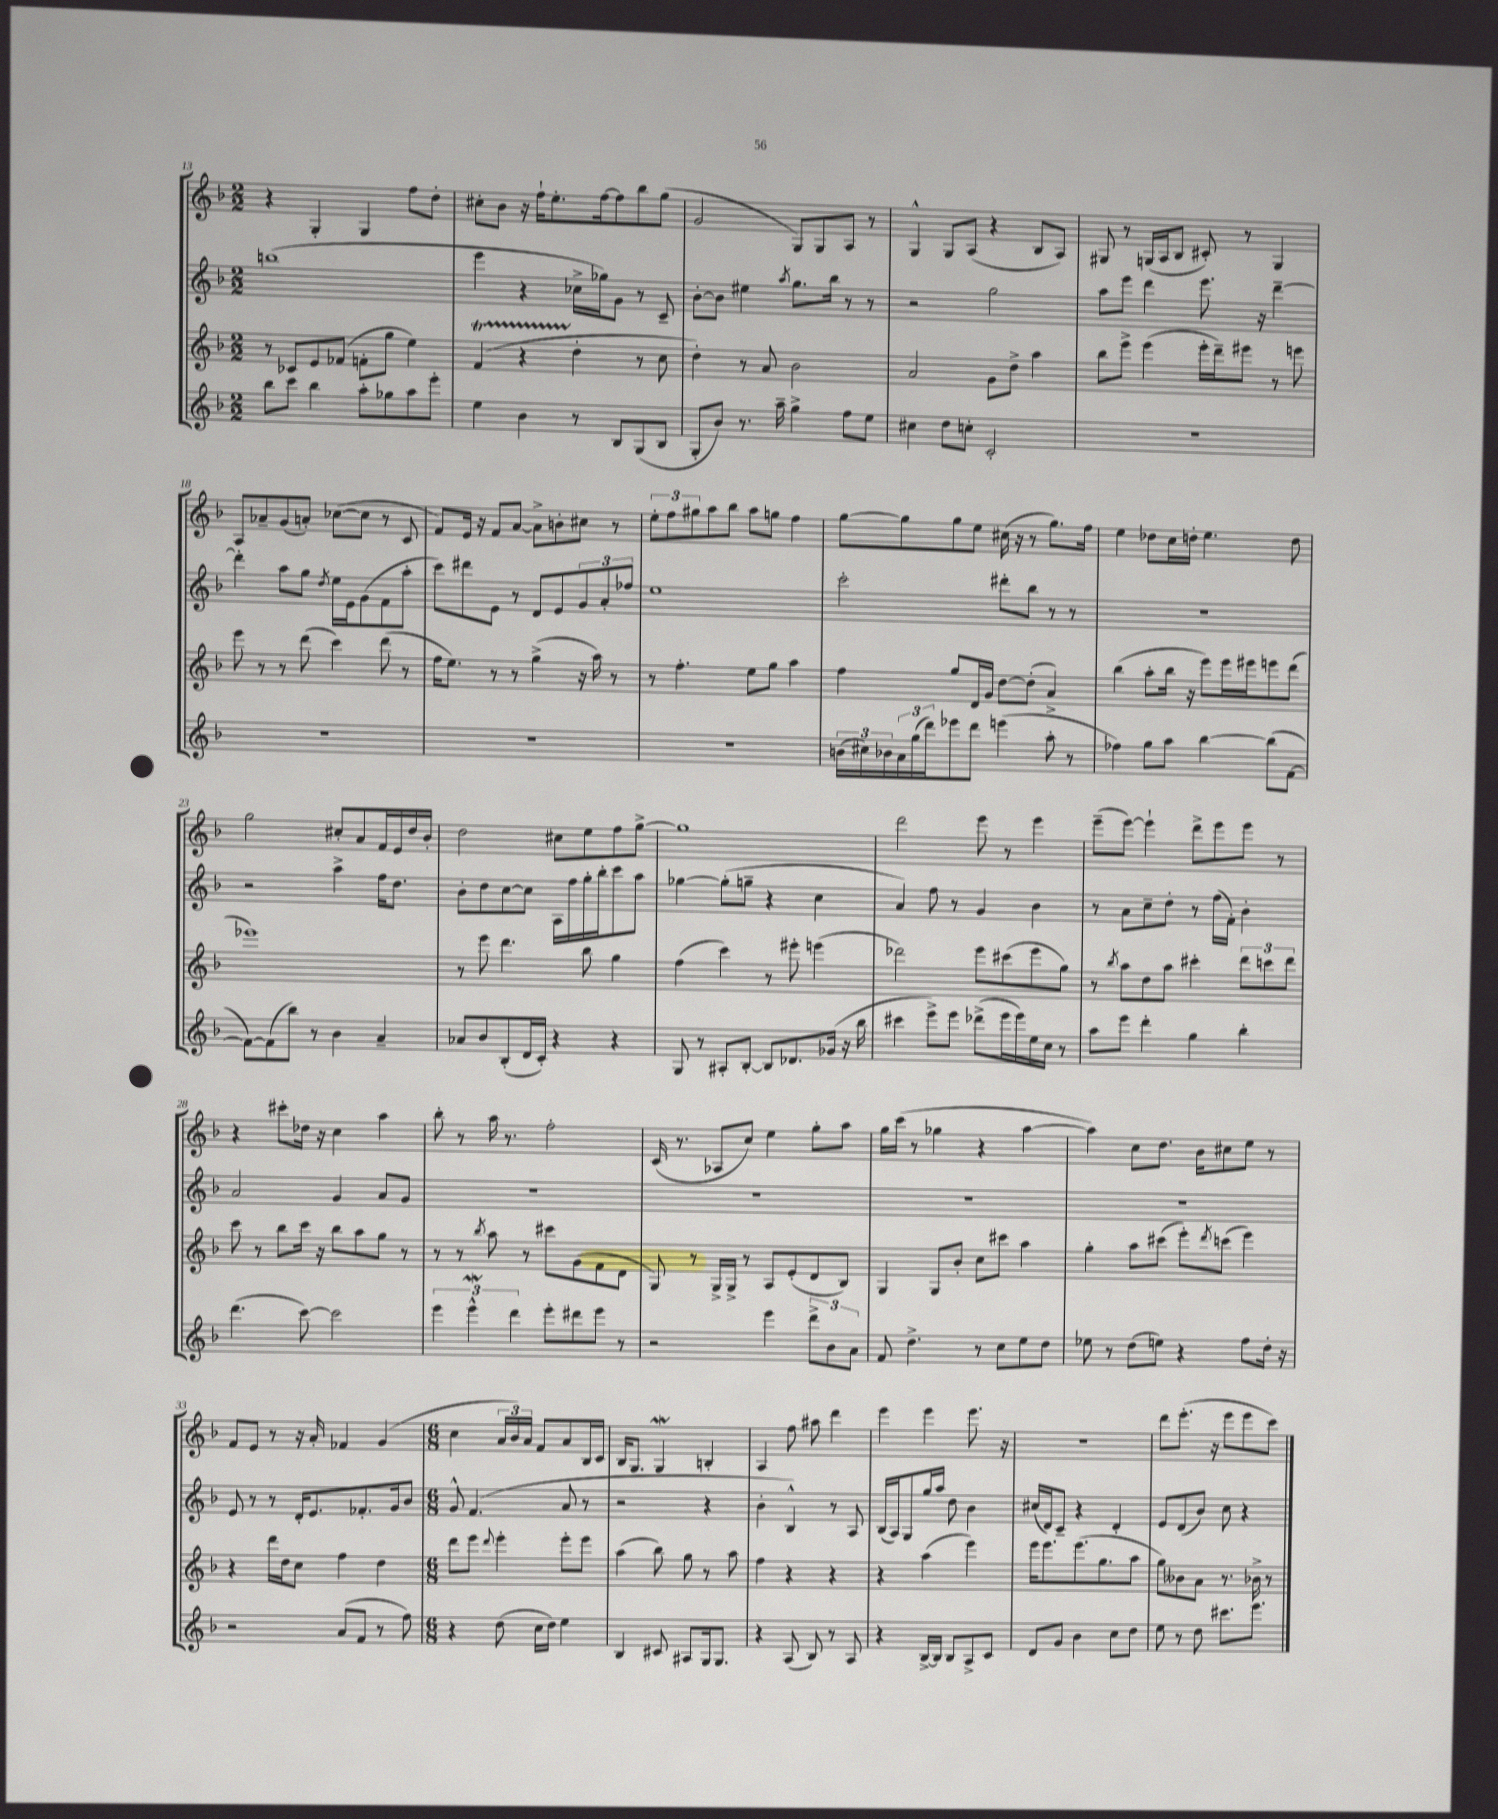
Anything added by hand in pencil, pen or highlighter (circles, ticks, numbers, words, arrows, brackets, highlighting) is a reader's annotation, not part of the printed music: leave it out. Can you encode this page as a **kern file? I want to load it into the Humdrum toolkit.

**kern	**kern	**kern	**kern
*part4	*part3	*part2	*part1
*staff4	*staff3	*staff2	*staff1
*clefG2	*clefG2	*clefG2	*clefG2
*k[b-]	*k[b-]	*k[b-]	*k[b-]
*M2/2	*M2/2	*M2/2	*M2/2
=13	=13	=13	=13
8bb-\L	8r	(1bbn	4r
8ccc\J	8c-X/L	.	.
4bb-\	8e/	.	4G'/
.	(8f-X/J	.	.
8aa'\L	8fn'\L	.	4G/
8gg-X\	8gg\J	.	.
8aa\	4ee\)	.	8ff\L
8eee'\J	.	.	8dd'\J
=14	=14	=14	=14
4ee\	(4fT/	4eee\	8cc#X'\L
.	.	.	8b-\J
4b-\	4r	4r	16r
.	.	.	16ff`\KL
.	.	.	8.ee'\
8r	4dd'\	16cc-X^\LL	.
.	.	16gg-X\J)	[16ff\k
8B-/L	.	8g\J	8ff\]
(8G/	8r	8r	8bb-\
8B-/J	8cc\	8c~/	(8gg\J
=15	=15	=15	=15
8G'/L	4dd'\)	[8b-'\L	2g/
8b-/J)	.	8b-\J]	.
8.r	8r	4ee#X\	.
.	8a/	.	.
16aa~\	.	.	.
.	.	8qaa/	.
4gg^\	2b-\	8.gg\L	8G/L)
.	.	.	8G/
.	.	16bb-\Jk	.
8ff\L	.	8r	8A/J
8ee\J	.	8r	8r
=16	=16	=16	=16
4cc#X\	2a/	2r	4G^^/
8dd\L	.	.	8G/L
8ccn'\J	.	.	(8A/J
2c'/	8g\L	2gg\	4r
.	8dd^\J	.	.
.	4aa\	.	8B-/L
.	.	.	8A/J)
=17	=17	=17	=17
1r	8bb-\L	8aa\L	8G#X/
.	8eee^\J	8eee\J	8r
.	(4eee\	4ddd\	(16Gn/LL
.	.	.	16A/J
.	.	.	8B-/J
.	16eee'\LL	8.eee\	8c#X'/)
.	16ddd~\J)	.	.
.	8eee#X\J	.	8r
.	.	16r	.
.	8r	[4ddd~\	4G/
.	8eeen\	.	.
!!LO:LB:g=z
=18	=18	=18	=18
1r	8eee\	4ddd'\]	8A/L
.	8r	.	8a-X~/
.	8r	8aa\L	(8g/
.	(8ddd\	8gg\J	8an'/J)
.	.	8qdd/	.
.	4ccc\)	16ee\LL	([8cc-X\L
.	.	16e\J	.
.	.	(8g\	8cc-\J]
.	(8ddd\	8f\	8r
.	8r	8aa'\J	8c/
=19	=19	=19	=19
1r	16ff\KL	8ccc\L)	8f/L)
.	8.ee\J)	.	.
.	.	8ddd#X\	16e/Jk
.	.	.	16r
.	8r	8e\J	8f/L
.	8r	8r	[8a/J
.	(4gg^\	8d/L	8a^\L]
.	.	8e/	8bn'\
.	16r	12g/	8cc#X\J
.	16aa\)	.	.
.	.	12a'/	.
.	8r	.	8r
.	.	12ff-X/J	.
=20	=20	=20	=20
1r	8r	1ee	12ee'\L
.	.	.	12ff\
.	4.ff'\	.	.
.	.	.	12gg#X\
.	.	.	8aa\
.	.	.	8bb-\J
.	8ee\L	.	8aa\L
.	8gg\J	.	8ggn\J
.	4aa\	.	4ff\
=21	=21	=21	=21
(24bn\LL	4ff\	2ccc'\	[8gg\L
24cc#X\)	.	.	.
24b-X\	.	.	.
24a\	.	.	8gg\]
(24gg\	.	.	.
24ddd\J)	.	.	.
8eee-X\	8gg/L	.	8gg\
8ddd\J	16d/L	.	8ee\J
.	16g/JJ	.	.
(4eeen\	[8dd\L	8ddd#X'\L	(16cc#X\
.	.	.	16r
.	(8dd'\J]	8bb-\J	8r
8aa'\	4a^/)	8r	8.gg\L)
8r	.	8r	.
.	.	.	16ff\Jk
=22	=22	=22	=22
4ff-X\)	(4bb-\	1r	4ee\
8gg\L	8aa'\L	.	8dd-X\L
8aa\J	16bb-\Jk	.	16cc\L
.	16r	.	16ddn'\JJ
[4bb-\	8eee\L)	.	4.ee\
.	16eee\L	.	.
.	16eee#X\J	.	.
(8bb-\L]	8eeen\	.	.
[8f\J	(8ddd\J	.	8dd\
!!LO:LB:g=z
=23	=23	=23	=23
8f\L_)	1eee-X)	2r	2gg\
(8f\]	.	.	.
8bb-\J)	.	.	.
8r	.	.	.
4b-\	.	4aa^\	8cc#X'/L
.	.	.	8a/
4a~/	.	16ff\KL	16f/L
.	.	8.dd\J	16e/
.	.	.	16dd/
.	.	.	16b-'/JJ
=24	=24	=24	=24
8a-X/L	8r	8b-'\L	2dd\
8b-/	8eee\	8dd\	.
(8B-'/	4.ddd\	[8cc\	.
16d/L	.	8cc\J]	.
16c'/JJ)	.	.	.
4r	.	16A\LL	8cc#X\L
.	.	16ff\	.
.	8bb-\	16gg'\	8ee\
.	.	16bb-'\J	.
4r	4gg\	8ccc\	8ff\
.	.	8aa\J	[8gg^\J
=25	=25	=25	=25
8G/	(4ff\	[4gg-X\	1gg]
8r	.	.	.
8A#X'/L	4ccc\)	(8gg-'\L]	.
[8B-'/J	.	8ggn~\J	.
8B-/L]	8r	4r	.
8.d-X/	8eee#X'\	.	.
.	(4eeen\	4cc\	.
(16g-X/Jk	.	.	.
16r	.	.	.
16bb-\	.	.	.
=26	=26	=26	=26
4ccc#X\	2ddd-X\)	4a/)	2ddd\
8eee^\L)	.	8ff\	.
8eee\J	.	8r	.
(8ddd-X^\L	8eee\L	4g/	8eee\
16eee\L	(8ccc#X\	.	8r
16eee\)	.	.	.
16ee\	8eee\	4b-\	4eee\
16cc\JJ	.	.	.
8r	8gg\J)	.	.
=27	=27	=27	=27
8aa\L	8r	8r	(8eee~\L
.	8qbb-/	.	.
8eee\J	8aa\L	8a\L	[8eee\J)
4ddd'\	8dd\	8cc~\	4eee`\]
.	8aa\J	8dd'\J	.
4gg\	4ccc#X'\	8r	8ddd^\L
.	.	(16ff\LL	8eee\
.	.	16f'\JJ)	.
4bb-'\	12ddd\L	4b-'\	8eee\J
.	12cccn\	.	.
.	.	.	8r
.	12ddd\J	.	.
!!LO:LB:g=z
=28	=28	=28	=28
(4.ddd\	8ccc\	2a/	4r
.	8r	.	.
.	8bb-\L	.	8ccc#X'\L
[8ccc\)	16ccc\Jk	.	16dd-X\Jk
.	16r	.	16r
2ccc\]	8bb-\L	4g/	4cc\
.	8aa\	.	.
.	8gg\J	8a/L	4aa\
.	8r	8g/J	.
=29	=29	=29	=29
6eee\	8r	1r	8bb-'\
.	8r	.	8r
6eeeW^^\	.	.	.
.	8qbb-/	.	.
.	8aa\	.	16aa\
.	.	.	8.r
6ddd\	.	.	.
.	8r	.	.
8eee'\L	8ccc#X\L	.	2ff'\
8ddd#X\	(8g\	.	.
8eee\J	8f\	.	.
8r	8d\J	.	.
=30	=30	=30	=30
2r	8G/)	1r	(16c/
.	.	.	8.r
.	8r	.	.
.	16G^/LL	.	8A-X/L
.	16G^/JJ	.	.
.	8r	.	8cc/J)
4eee\	8A/L	.	4ee\
.	(8e'/	.	.
12ddd^\L	8d/	.	8gg'\L
12b-\	.	.	.
.	8B-/J)	.	8aa\J
12a\J	.	.	.
=31	=31	=31	=31
8f/	4G/	1r	16gg\LL
.	.	.	(16ccc\JJ
4.dd^\	.	.	8r
.	8G/L	.	4gg-X\
.	8b-'/J	.	.
8r	8cc\L	.	4r
8cc\L	8ccc#X\J	.	.
8ee\	4aa\	.	[4aa\
8dd\J	.	.	.
=32	=32	=32	=32
8ee-X\	4gg'\	1r	4aa\])
8r	.	.	.
(8dd\L	8aa\L	.	8cc\L
8een\J)	(8ccc#X\J	.	8.dd\J
4r	8eee'\L)	.	.
.	.	.	16b-\KL
.	8qddd/	.	.
.	(8cccn\J	.	8cc#X\
8ff\L	4eee\)	.	8ee\J
16dd'\Jk	.	.	8r
16r	.	.	.
!!LO:LB:g=z
=33	=33	=33	=33
2r	4r	8e/	8f/L
.	.	8r	8e/J
.	16ddd\LL	8r	8r
.	16dd\J	.	.
.	8cc\J	16d'/KL	16r
.	.	8.e/	16a'/
(8a/L	4ff\	.	4f-X/
8f/J	.	8.f-X'/	.
8r	4dd\	.	(4g/
.	.	16g/k	.
8ff\)	.	8b-/J	.
=34	=34	=34	=34
*M6/8	*M6/8	*M6/8	*M6/8
4r	8ddd\L	8g^^/	4cc\
.	8eee\J	(4.f/	.
.	8qqddd/	.	.
(8dd\	4eee'\	.	24a/LL
.	.	.	24b-/)
.	.	.	24a/JJ
16cc\LL	.	.	8f/L
16dd\JJ)	.	.	.
4ee\	8eee'\L	8a/	8a/
.	8eee\J	8r	16B-/L
.	.	.	16c/JJ
=35	=35	=35	=35
4B-/	(4aa\	2r	16B-/KL
.	.	.	8.G/J
8c#X/	8bb-\)	.	4GW/
8A#X/L	8gg\	.	.
16G/k	8r	4r	4Bn'/
8.G/J	.	.	.
.	8aa\	.	.
=36	=36	=36	=36
4r	4ff\	4b-'\	4A/
(8A/	4r	4B-^^/)	8ff\
8B-/)	.	.	8aa#X\
8r	4r	8r	4ddd\
8A/	.	8A/	.
=37	=37	=37	=37
4r	4r	(16B-/LL	4eee\
.	.	16A/J)	.
.	.	8G/	.
[16B-^/LL	(4aa\	16gg/L	4eee\
16B-/JJ]	.	16aa/JJ	.
8B-/L	.	8dd\	.
8A^/	4eee\)	4b-\	8.eee\
8c/J	.	.	.
.	.	.	16r
=38	=38	=38	=38
8d/L	16eee\KL	(16cc#X/LL	2.r
.	8.eee\	16d/J)	.
8g/J	.	8c~/J	.
4b-\	(8.eee\	4r	.
.	8.gg\	.	.
8cc\L	.	4d'/	.
8dd\J	8aa\J	.	.
=39	=39	=39	=39
8ee\	8gg\L)	8e/L	8ddd\L
8r	8b--X\	(8d/	(8.eee'\J
8dd\	8a\J	8b-/J)	.
.	.	.	16r
8.ccc#X\L	8.r	8cc\	8eee\L
.	.	4r	8eee\
8.eee\J	16b-X^\	.	.
.	8r	.	8ccc\J)
==	==	==	==
*-	*-	*-	*-
